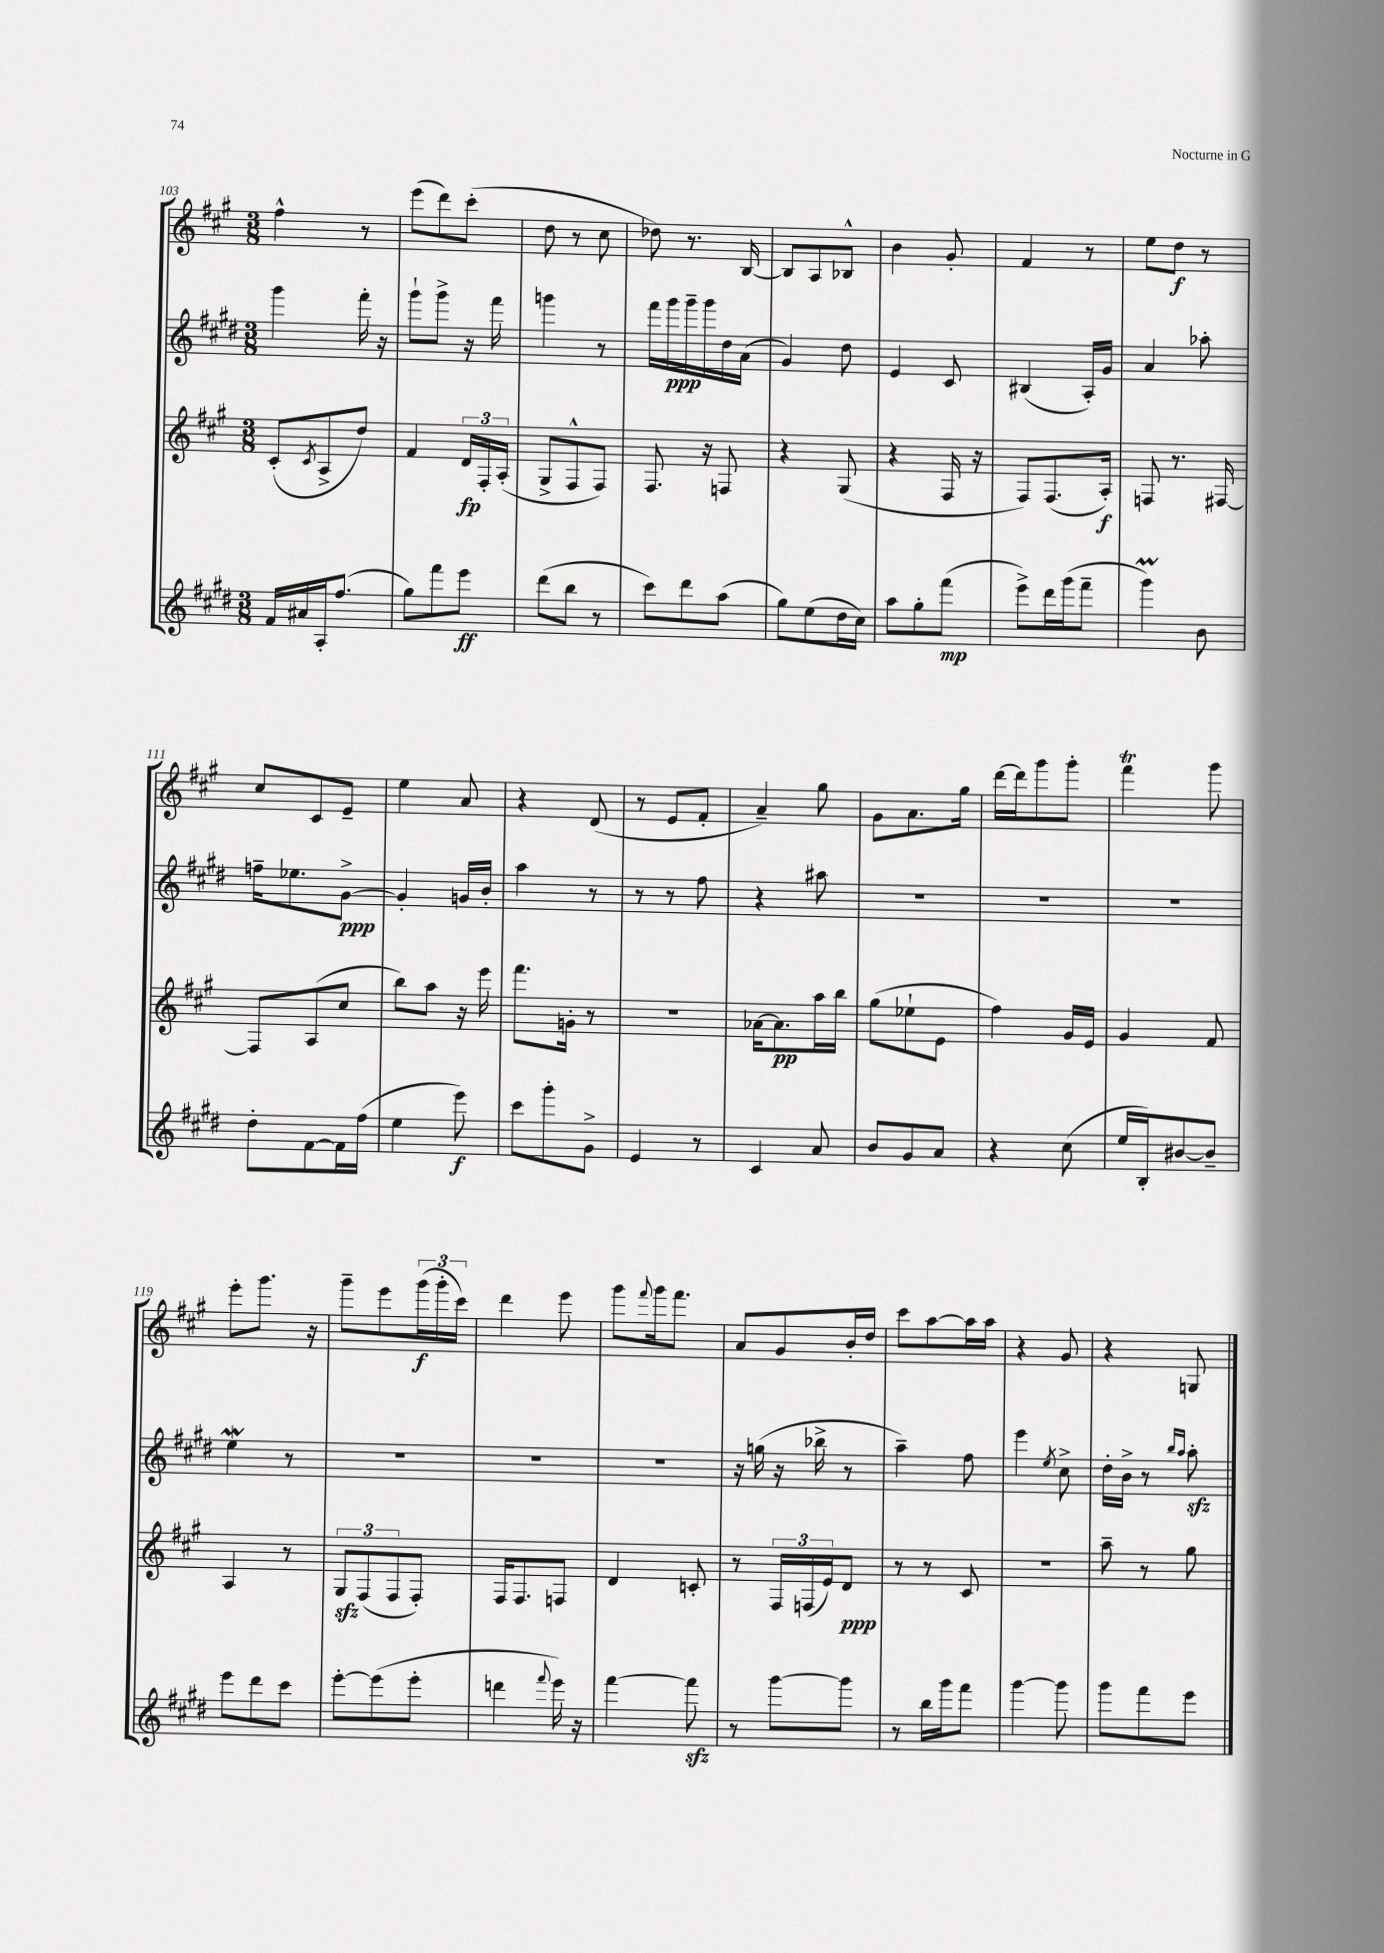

**kern	**dynam	**kern	**dynam	**kern	**dynam	**kern	**dynam
*part4	*part4	*part3	*part3	*part2	*part2	*part1	*part1
*staff4	*staff4	*staff3	*staff3	*staff2	*staff2	*staff1	*staff1
*clefG2	*	*clefG2	*	*clefG2	*	*clefG2	*
*k[f#c#g#d#]	*	*k[f#c#g#]	*	*k[f#c#g#d#]	*	*k[f#c#g#]	*
*M3/8	*	*M3/8	*	*M3/8	*	*M3/8	*
=103	=103	=103	=103	=103	=103	=103	=103
16f#/LL	.	(8c#'/L	.	4ggg#\	.	4ff#^^\	.
16a#X/	.	.	.	.	.	.	.
.	.	8qc#/	.	.	.	.	.
16A'/J	.	8A^/	.	.	.	.	.
(8.ff#/J	.	.	.	.	.	.	.
.	.	8dd/J)	.	16fff#'\	.	8r	.
.	.	.	.	16r	.	.	.
=104	=104	=104	=104	=104	=104	=104	=104
8gg#\L)	.	4f#/	.	8ggg#`\L	.	(8eee\L	.
8fff#\	.	.	.	8ggg#^\J	.	8ddd\)	.
8eee\J	ff	24d/LL	fp	16r	.	(8ccc#'\J	.
.	.	24F#'/	.	.	.	.	.
.	.	.	.	16fff#\	.	.	.
.	.	(24A'/JJ	.	.	.	.	.
=105	=105	=105	=105	=105	=105	=105	=105
(8ddd#\L	.	8G#^/L	.	4gggn\	.	8dd\	.
8bb\J	.	8F#^^/	.	.	.	8r	.
8r	.	8F#/J)	.	8r	.	8cc#\	.
=106	=106	=106	=106	=106	=106	=106	=106
8ccc#\L)	.	8.F#/	.	16fff#\LL	.	8dd-X\)	.
.	.	.	.	16ggg#\	ppp	.	.
8ddd#\	.	.	.	16ggg#~\	.	8.r	.
.	.	16r	.	16ggg#\	.	.	.
(8aa\J	.	8Fn/	.	16dd#\	.	.	.
.	.	.	.	(16a\JJ	.	[16B/	.
=107	=107	=107	=107	=107	=107	=107	=107
8gg#\L)	.	4r	.	4g#/)	.	8B/L]	.
(8ee\	.	.	.	.	.	8A/	.
16dd#\L	.	(8G#/	.	8dd#\	.	8B-X^^/J	.
16cc#\JJ)	.	.	.	.	.	.	.
=108	=108	=108	=108	=108	=108	=108	=108
8aa\L	.	4r	.	4e/	.	4b\	.
8gg#'\	.	.	.	.	.	.	.
(8fff#\J	mp	16F#/	.	8c#/	.	8g#'/	.
.	.	16r	.	.	.	.	.
=109	=109	=109	=109	=109	=109	=109	=109
8eee^\L)	.	8F#/L)	.	(4B#X/	.	4f#/	.
16ddd#\L	.	(8.F#/	.	.	.	.	.
(16ggg#\J	.	.	.	.	.	.	.
8fff#~\J	.	.	.	16A'/LL)	.	8r	.
.	.	16A'/Jk)	f	16g#/JJ	.	.	.
=110	=110	=110	=110	=110	=110	=110	=110
4ggg#m\)	.	8Fn/	.	4a/	.	8ee\L	.
.	.	8.r	.	.	.	8dd\J	f
8b\	.	.	.	8aa-X'\	.	8r	.
.	.	[16F#X/	.	.	.	.	.
!!LO:LB:g=z
=111	=111	=111	=111	=111	=111	=111	=111
8dd#'\L	.	8F#/L]	.	16ffn~\KL	.	8cc#/L	.
.	.	.	.	8.ee-X\	.	.	.
[8f#\	.	(8A/	.	.	.	8c#/	.
16f#\L]	.	8cc#/J	.	[8g#^\J	ppp	8e~/J	.
(16ff#\JJ	.	.	.	.	.	.	.
=112	=112	=112	=112	=112	=112	=112	=112
4ee\	.	8bb\L)	.	4g#'/]	.	4ee\	.
.	.	8aa\J	.	.	.	.	.
8eee\)	f	16r	.	16gn/LL	.	8a/	.
.	.	16eee\	.	16b'/JJ	.	.	.
=113	=113	=113	=113	=113	=113	=113	=113
8ccc#\L	.	8.fff#\L	.	4aa\	.	4r	.
8ggg#'\	.	.	.	.	.	.	.
.	.	16gn'\Jk	.	.	.	.	.
8g#^\J	.	8r	.	8r	.	(8d/	.
=114	=114	=114	=114	=114	=114	=114	=114
4e/	.	4.r	.	8r	.	8r	.
.	.	.	.	8r	.	8e/L	.
8r	.	.	.	8ff#\	.	8f#'/J	.
=115	=115	=115	=115	=115	=115	=115	=115
4c#/	.	[16a-X\KL	.	4r	.	4a~/)	.
.	.	8.a-\]	pp	.	.	.	.
8a/	.	16aa\L	.	8aa#X\	.	8gg#\	.
.	.	16bb\JJ	.	.	.	.	.
=116	=116	=116	=116	=116	=116	=116	=116
8b/L	.	(8gg#\L	.	4.r	.	8g#\L	.
8g#/	.	8ee-X`\	.	.	.	8.a\	.
8a/J	.	8e\J	.	.	.	.	.
.	.	.	.	.	.	16gg#\Jk	.
=117	=117	=117	=117	=117	=117	=117	=117
4r	.	4ff#\)	.	4.r	.	[16ddd\LL	.
.	.	.	.	.	.	16ddd\J]	.
.	.	.	.	.	.	8ggg#\	.
(8cc#\	.	16g#/LL	.	.	.	8ggg#'\J	.
.	.	16e/JJ	.	.	.	.	.
=118	=118	=118	=118	=118	=118	=118	=118
16ee/LL	.	4g#/	.	4.r	.	4fff#T\	.
16B'/J)	.	.	.	.	.	.	.
[8b#X/	.	.	.	.	.	.	.
8b#~/J]	.	8f#/	.	.	.	8ggg#\	.
!!LO:LB:g=z
=119	=119	=119	=119	=119	=119	=119	=119
8eee\L	.	4A/	.	4eew\	.	8eee'\L	.
8ddd#\	.	.	.	.	.	8.ggg#\J	.
8ccc#\J	.	8r	.	8r	.	.	.
.	.	.	.	.	.	16r	.
=120	=120	=120	=120	=120	=120	=120	=120
[8eee'\L	.	12G#zz/L	.	4.r	.	8ggg#~\L	.
.	.	(12F#/	.	.	.	.	.
(8eee\]	.	.	.	.	.	8eee\	.
.	.	12F#/	.	.	.	.	.
8eee'\J	.	8F#'/J)	.	.	.	(24ggg#\L	f
.	.	.	.	.	.	24ggg#'\	.
.	.	.	.	.	.	24ccc#\JJ)	.
=121	=121	=121	=121	=121	=121	=121	=121
4dddn\	.	16F#/KL	.	4.r	.	4ddd\	.
.	.	8.F#/	.	.	.	.	.
8qqfff#/	.	.	.	.	.	.	.
16eee\)	.	8Fn/J	.	.	.	8eee\	.
16r	.	.	.	.	.	.	.
=122	=122	=122	=122	=122	=122	=122	=122
[4fff#\	.	4d/	.	4.r	.	8ggg#\L	.
.	.	.	.	.	.	8qqfff#/	.
.	.	.	.	.	.	16ggg#\k	.
.	.	.	.	.	.	8.fff#\J	.
8fff#zz\]	.	8cn'/	.	.	.	.	.
=123	=123	=123	=123	=123	=123	=123	=123
8r	.	8r	.	16r	.	8a/L	.
.	.	.	.	(16ggn\	.	.	.
[8ggg#\L	.	24F#/LL	.	16r	.	8g#/	.
.	.	(24Fn/	.	.	.	.	.
.	.	.	.	16bb-X^\	.	.	.
.	.	24e/J)	.	.	.	.	.
8ggg#\J]	.	8d/J	ppp	8r	.	16b'/L	.
.	.	.	.	.	.	16dd/JJ	.
=124	=124	=124	=124	=124	=124	=124	=124
8r	.	8r	.	4aa~\)	.	8ccc#\L	.
16bb\LL	.	8r	.	.	.	[8aa\	.
16ggg#\J	.	.	.	.	.	.	.
8fff#\J	.	8c#/	.	8ff#\	.	16aa\L]	.
.	.	.	.	.	.	16aa\JJ	.
=125	=125	=125	=125	=125	=125	=125	=125
[4ggg#\	.	4.r	.	4eee\	.	4r	.
.	.	.	.	8qee/	.	.	.
8ggg#\]	.	.	.	8cc#^\	.	8g#/	.
=126	=126	=126	=126	=126	=126	=126	=126
8ggg#\L	.	8aa~\	.	16dd#'\LL	.	4r	.
.	.	.	.	16b^\JJ	.	.	.
8fff#\	.	8r	.	8r	.	.	.
.	.	.	.	16qqbb/LL	.	.	.
.	.	.	.	16qqaa/JJ	.	.	.
8eee\J	.	8gg#\	.	8aazz'\	.	8Gn/	.
==	==	==	==	==	==	==	==
*-	*-	*-	*-	*-	*-	*-	*-
